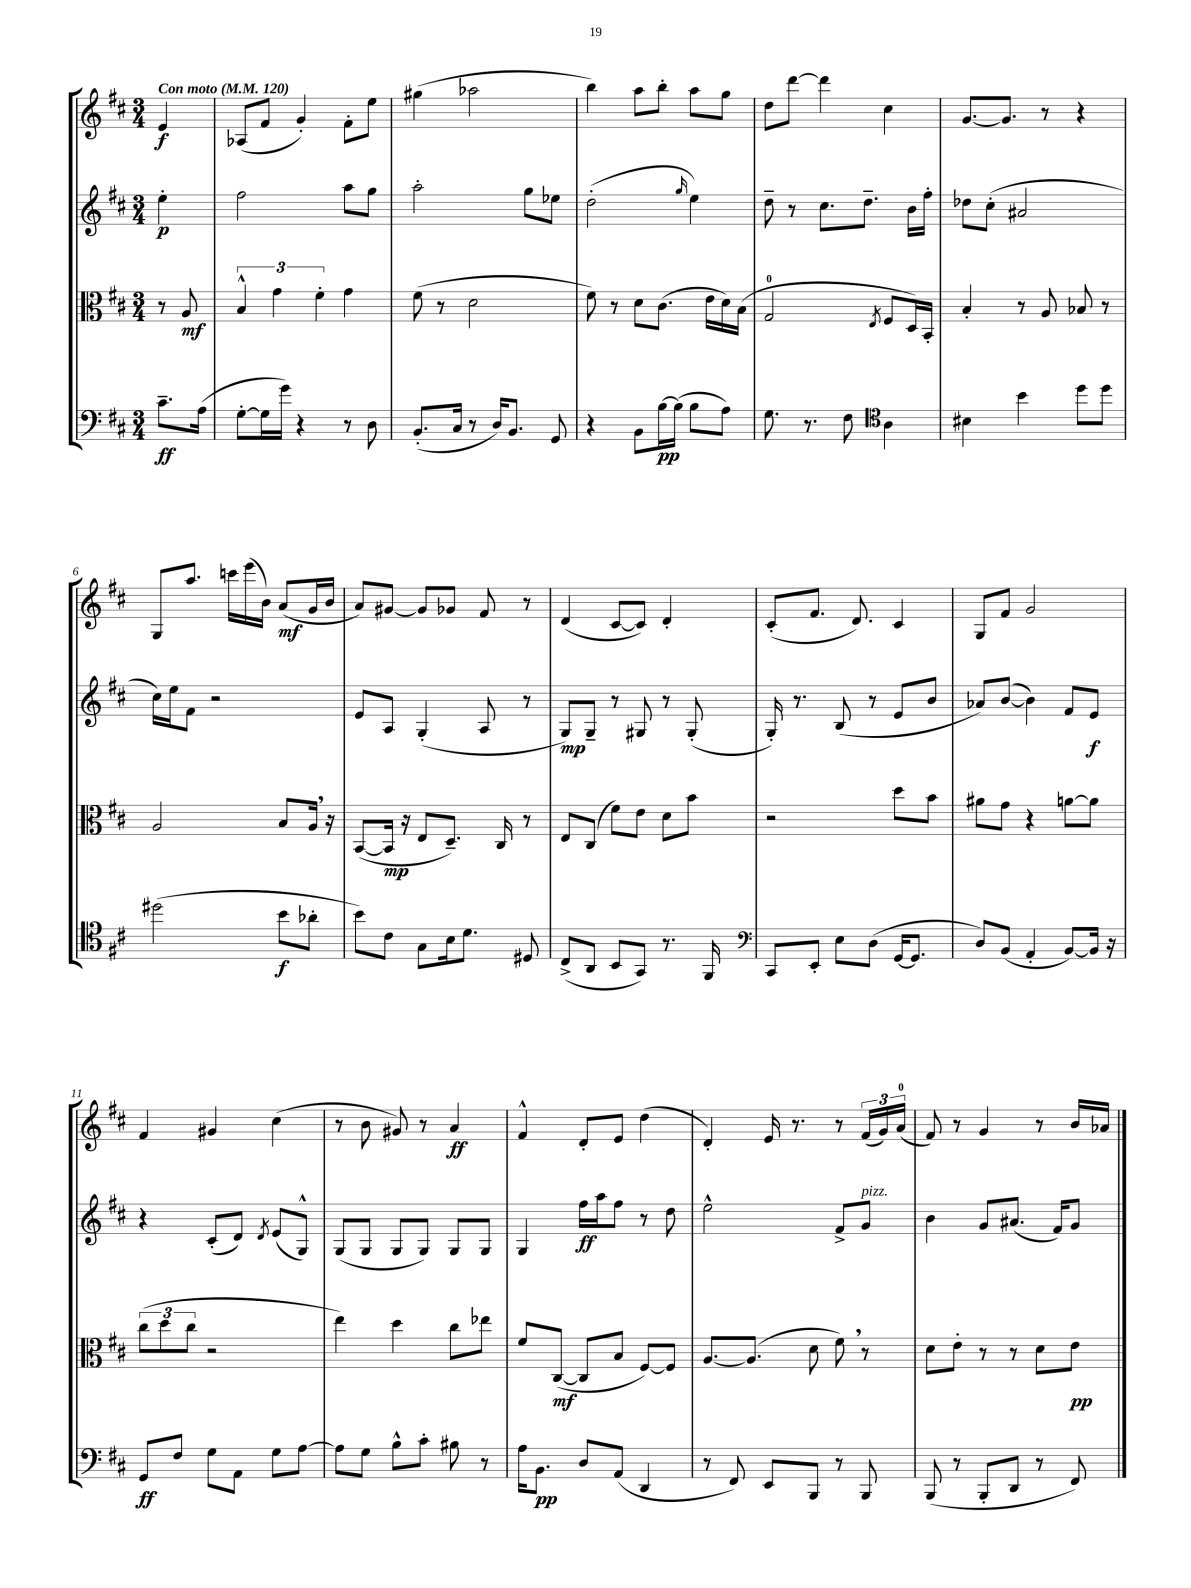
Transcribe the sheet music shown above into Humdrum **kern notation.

**kern	**kern	**kern	**kern
*staff4	*staff3	*staff2	*staff1
*clefF4	*clefC3	*clefG2	*clefG2
*k[f#c#]	*k[f#c#]	*k[f#c#]	*k[f#c#]
*M3/4	*M3/4	*M3/4	*M3/4
*MM120	*MM120	*MM120	*MM120
8.c#~	8r	4ee'	4e
.	8A	.	.
(16A	.	.	.
=	=	=	=
[8G'	6B^^	2ff#	(8A-
16G]	.	.	8f#
.	6g	.	.
16g)	.	.	.
4r	.	.	4g')
.	6f#'	.	.
8r	4g	8aa	8f#'
8D	.	8gg	8ee
=	=	=	=
(8.BB'	(8f#	2aa'	(4gg#
.	8r	.	.
16C#	.	.	.
8r	2d	.	2aa-
16D)	.	.	.
8.BB	.	.	.
.	.	8gg	.
8GG	.	8ee-	.
=	=	=	=
4r	8f#)	(2dd'	4bb)
.	8r	.	.
8BB	8d	.	8aa
[16B	(8.c#	.	8bb'
(16B]	.	.	.
.	.	16qqgg	.
8B	.	4ee)	8aa
.	16e	.	.
8A)	16d)	.	8gg
.	(16B	.	.
=	=	=	=
8.G	2G	8dd~	8dd
.	.	8r	[8ddd
8.r	.	.	.
.	.	8.cc#	4ddd]
8F#	.	.	.
.	.	8.dd~	.
*clefC4	*	*	*
.	8qE	.	.
4A	8F#	.	4cc#
.	16D)	16b	.
.	16BB'	16ff#'	.
=	=	=	=
4B#	4B'	8dd-	[8.g
.	.	(8cc#'	.
.	.	.	8.g]
4b	8r	2a#	.
.	8A	.	8r
8dd	8B-	.	4r
8dd	8r	.	.
=	=	=	=
(2dd#	2A	16cc#)	8G
.	.	16ee	.
.	.	8f#	8.aa
.	.	2r	.
.	.	.	16ccc
.	.	.	(16eee
.	.	.	16b)
8b	8B	.	(8a
8a-'	16A	.	16g
.	16r	.	16b
=	=	=	=
8b)	([8BB	8e	8a)
8c#	16BB]	8A	[8g#
.	16r	.	.
8G	8E	(4G'	8g#]
16B	8.D~)	.	8g-
8.d	.	.	.
.	.	8A	8f#
.	16C#	.	.
8D#	8r	8r	8r
=	=	=	=
(8C#^	8E	8G)	(4d
8AA	(8C#	8G~	.
8BB	8f#)	8r	[8c#
8GG)	8e	8G#	8c#])
8.r	8d	8r	4d'
.	8b	(8G#'	.
16FF#	.	.	.
=	=	=	=
*clefF4	*	*	*
8CC#	2r	16G')	(8c#'
.	.	8.r	.
8EE'	.	.	8.f#
8E	.	(8B	.
.	.	.	8.d)
(8D	.	8r	.
[16GG	8dd	8e	4c#
8.GG]	.	.	.
.	8b	8b	.
=	=	=	=
8D)	8a#	8a-)	8G
(8BB	8g	([8b	8f#
4AA'	4r	4b])	2g
[8BB)	[8a	8f#	.
16BB]	8a]	8e	.
16r	.	.	.
=	=	=	=
8GG	(12cc#	4r	4f#
.	12dd	.	.
8F#	.	.	.
.	12cc#	.	.
8G	2r	(8c#'	4g#
8AA	.	8d)	.
.	.	8qd	.
8G	.	(8e	(4cc#
[8A	.	8G^^)	.
=	=	=	=
8A]	4ee)	(8G	8r
8G	.	8G	8b
8B^^	4dd	8G	8g#)
8c#'	.	8G)	8r
8B#	8cc#	8G	4a
8r	8ee-	8G	.
=	=	=	=
16A	8f#	4G	4f#^^
8.BB	.	.	.
.	([8C#	.	.
8D	8C#]	16ff#	8d'
.	.	16aa	.
(8AA	8B	8ff#	8e
4DD	[8F#)	8r	(4dd
.	8F#]	8dd	.
=	=	=	=
8r	[8.A	2ee^^	4d')
8FF#)	.	.	.
.	(8.A]	.	.
8EE	.	.	16e
.	.	.	8.r
8BBB	8d	.	.
8r	8f#)	8f#^	8r
8BBB	8r	8g	(24f#
.	.	.	24g)
.	.	.	(24a
=	=	=	=
(8BBB	8d	4b	8f#)
8r	8e'	.	8r
8BBB'	8r	8g	4g
8DD	8r	(8.a#	.
8r	8d	.	8r
.	.	16f#)	.
8FF#)	8e	8g	16b
.	.	.	16a-
==	==	==	==
*-	*-	*-	*-
